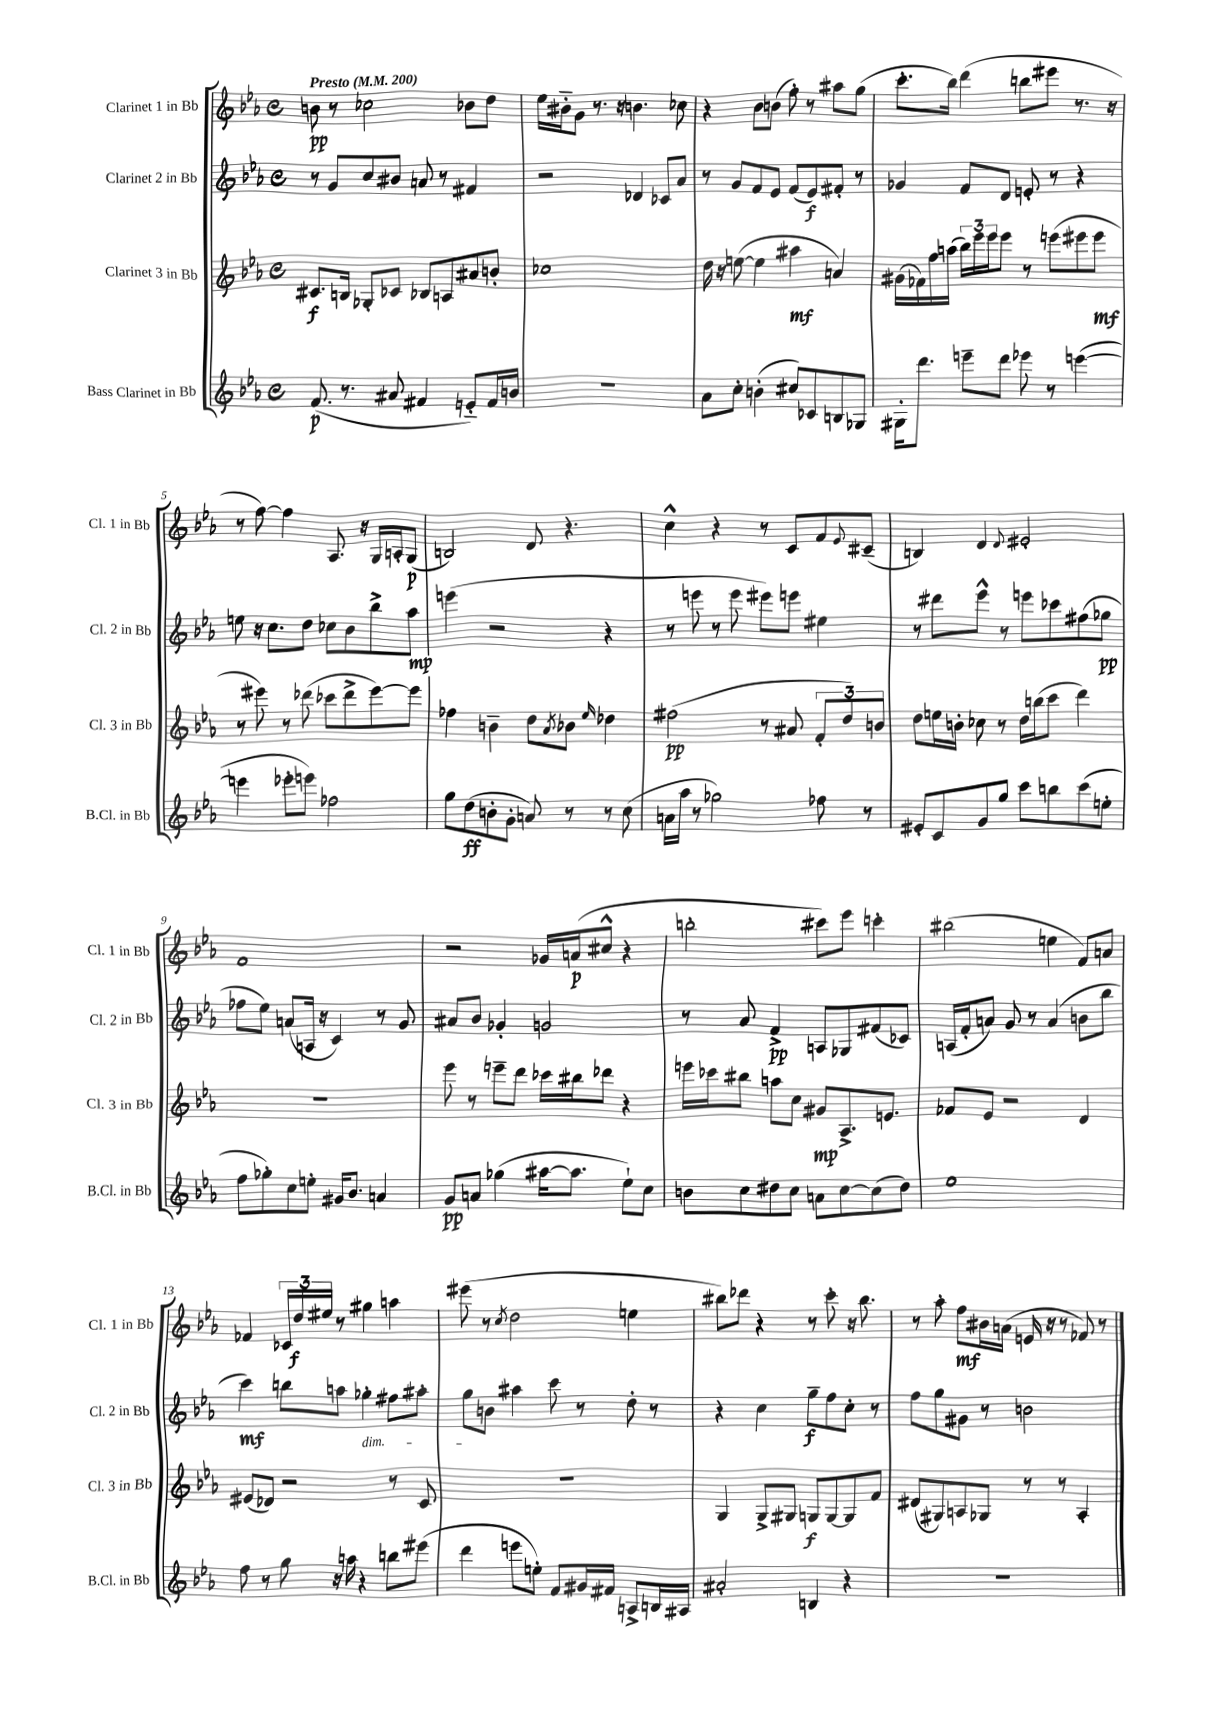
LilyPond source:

<<
\new StaffGroup <<
\new Staff = "s0" \with { instrumentName = "Clarinet 1 in Bb" shortInstrumentName = "Cl. 1 in Bb" } {
    \clef treble \key ees \major \defaultTimeSignature \time 4/4 \tempo "Presto" 4 = 200
    b'8\pp r8 ces''2 bes'8 d''8 |
    ees''16 bis'16-_ g'8 r8. r16 b'4. ces''8 |
    r4 bes'8 b'8( f''8-.) r8 ais''8 g''8( |
    c'''8.-. bes''16) d'''4( b''8 eis'''8 r8. r16 |
    r8 f''8~) f''4 aes8. r16 g16 a16-. g8\p( |
    b2) d'8 r4. |
    c''4-^ r4 r8 c'8 f'8 \appoggiatura { ees'8 } cis'8--( |
    b4) d'4 \appoggiatura { d'8 } eis'2-. |
    f'1 |
    r2 ges'16 a'16\p( cis''8-^ r4 |
    b''2-. cis'''8) ees'''8 c'''4-. |
    bis''2( e''4 f'8) a'8 |
    fes'4 \tuplet 3/2 { ces'16 d''16\f eis''16 } r8 gis''4 a''4 |
    eis'''8( r8 \acciaccatura { c''8 } d''2 e''4 |
    bis''8) des'''8 r4 r8 c'''8-. r16 bis''8. |
    r8 aes''8-. f''8\mf bis'16 a'16( e'16 r16 r8 fes'8) r8 \bar "|." |
}
\new Staff = "s1" \with { instrumentName = "Clarinet 2 in Bb" shortInstrumentName = "Cl. 2 in Bb" } {
    \clef treble \key ees \major \defaultTimeSignature \time 4/4
    r8 g'8 c''8 bis'8 a'8 r8 fis'4 |
    r2 des'4 ces'8 aes'8 |
    r8 g'8 f'8 ees'8 f'8( ees'8\f) fis'8-. r8 |
    ges'4 f'8 d'8 e'8-. r8 r4 |
    e''8 r16 c''8. d''8 ces''8 bes'8 bes''8-> aes''8\mp |
    e'''4( r2 r4 |
    r8 e'''8 r8 e'''8 eis'''8) e'''8 eis''4 |
    r8 dis'''8 ees'''8-^ r8 e'''8 ces'''8 fis''8( ges''8\pp |
    fes''8 ees''8) a'8( a16 r16 c'4) r8 g'8 |
    ais'8 bes'8 ges'4-. g'2 |
    r8 aes'8 f'4->\pp a8 ges8 fis'8( ces'8) |
    a16( f'16-. a'8) g'8 r8 a'4( b'8 bes''8 |
    c'''4\mf) b''8 a''8 ges''4-.\dim fis''8 ais''8-. |
    g''8\! b'8 ais''4 c'''8 r8 d''8-. r8 |
    r4 c''4 g''8--\f f''8 c''8-. r8 |
    f''8 g''8 gis'8 r8 b'2 \bar "|." |
}
\new Staff = "s2" \with { instrumentName = "Clarinet 3 in Bb" shortInstrumentName = "Cl. 3 in Bb" } {
    \clef treble \key ees \major \defaultTimeSignature \time 4/4
    cis'8.\f b16 ges8-. ces'8 bes8 a8 ais'8 b'8-. |
    ces''1 |
    d''16 r16 e''8~( e''4 ais''4\mf a'4) |
    gis'16( fes'16) f''16 a''16( \tuplet 3/2 { bes''16) ees'''16 ees'''16 } ees'''8 r8 e'''8( eis'''8 eis'''8\mf |
    r8 eis'''8) r8 des'''8( ces'''8 des'''8-> eis'''8~) eis'''8 |
    fes''4 b'4-- d''8 \acciaccatura { aes'8 } bes'8 \grace { ees''16 } des''4 |
    fis''2\pp( r8 ais'8 \tuplet 3/2 { f'8-. d''8) b'8 } |
    d''8 e''16 b'16-. ces''8 r8 d''16 b''16( c'''8 d'''4) |
    R1 |
    ees'''8 r8 e'''8-- d'''8 ces'''16 bis''16 des'''8 r4 |
    e'''16 ces'''16 bis''8 a''8 c''8 gis'8\mp aes8.-> e'8. |
    fes'8 ees'8 r2 d'4 |
    eis'8( des'8) r2 r8 c'8 |
    R1 |
    g4 g8-> gis8 g8\f g8~ g8 f'8 |
    dis'8( gis8) a8 ges8 r8 r8 a4-. \bar "|." |
}
\new Staff = "s3" \with { instrumentName = "Bass Clarinet in Bb" shortInstrumentName = "B.Cl. in Bb" } {
    \clef treble \key ees \major \defaultTimeSignature \time 4/4
    f'8.\p( r8. ais'8 fis'4 e'8-_) fis'16 b'16 |
    R1 |
    aes'8 c''8-. b'4-.( cis''8) ces'8 b8 ges8 |
    gis16-. d'''8. e'''8-- d'''8 ees'''8 r8 e'''4~( |
    e'''4 ees'''8-. e'''8) fes''2 |
    g''8 d''8\ff( b'8-. g'8-. a'8) r8 r8 c''8( |
    a'16 aes''16 r8 ges''2) fes''8 r8 |
    eis'8-. c'8 g'8 g''8 c'''8 b''8 c'''8( e''8-. |
    f''8 ges''8-.) c''8 e''8-. gis'16 bes'8. a'4 |
    g'8\pp a'8 ges''4( ais''16~ ais''8. ees''8-!) c''8 |
    b'8 c''8 dis''8 c''8 a'8 c''8~ c''8( dis''8) |
    ees''1 |
    f''8 r8 g''8 r16 a''16 r4 b''8 eis'''8( |
    d'''4 e'''8 e''8-.) f'8 gis'16 fis'16 a8-> b16 ais16 |
    ais'2-. b4 r4 |
    R1 \bar "|." |
}
>>
>>
